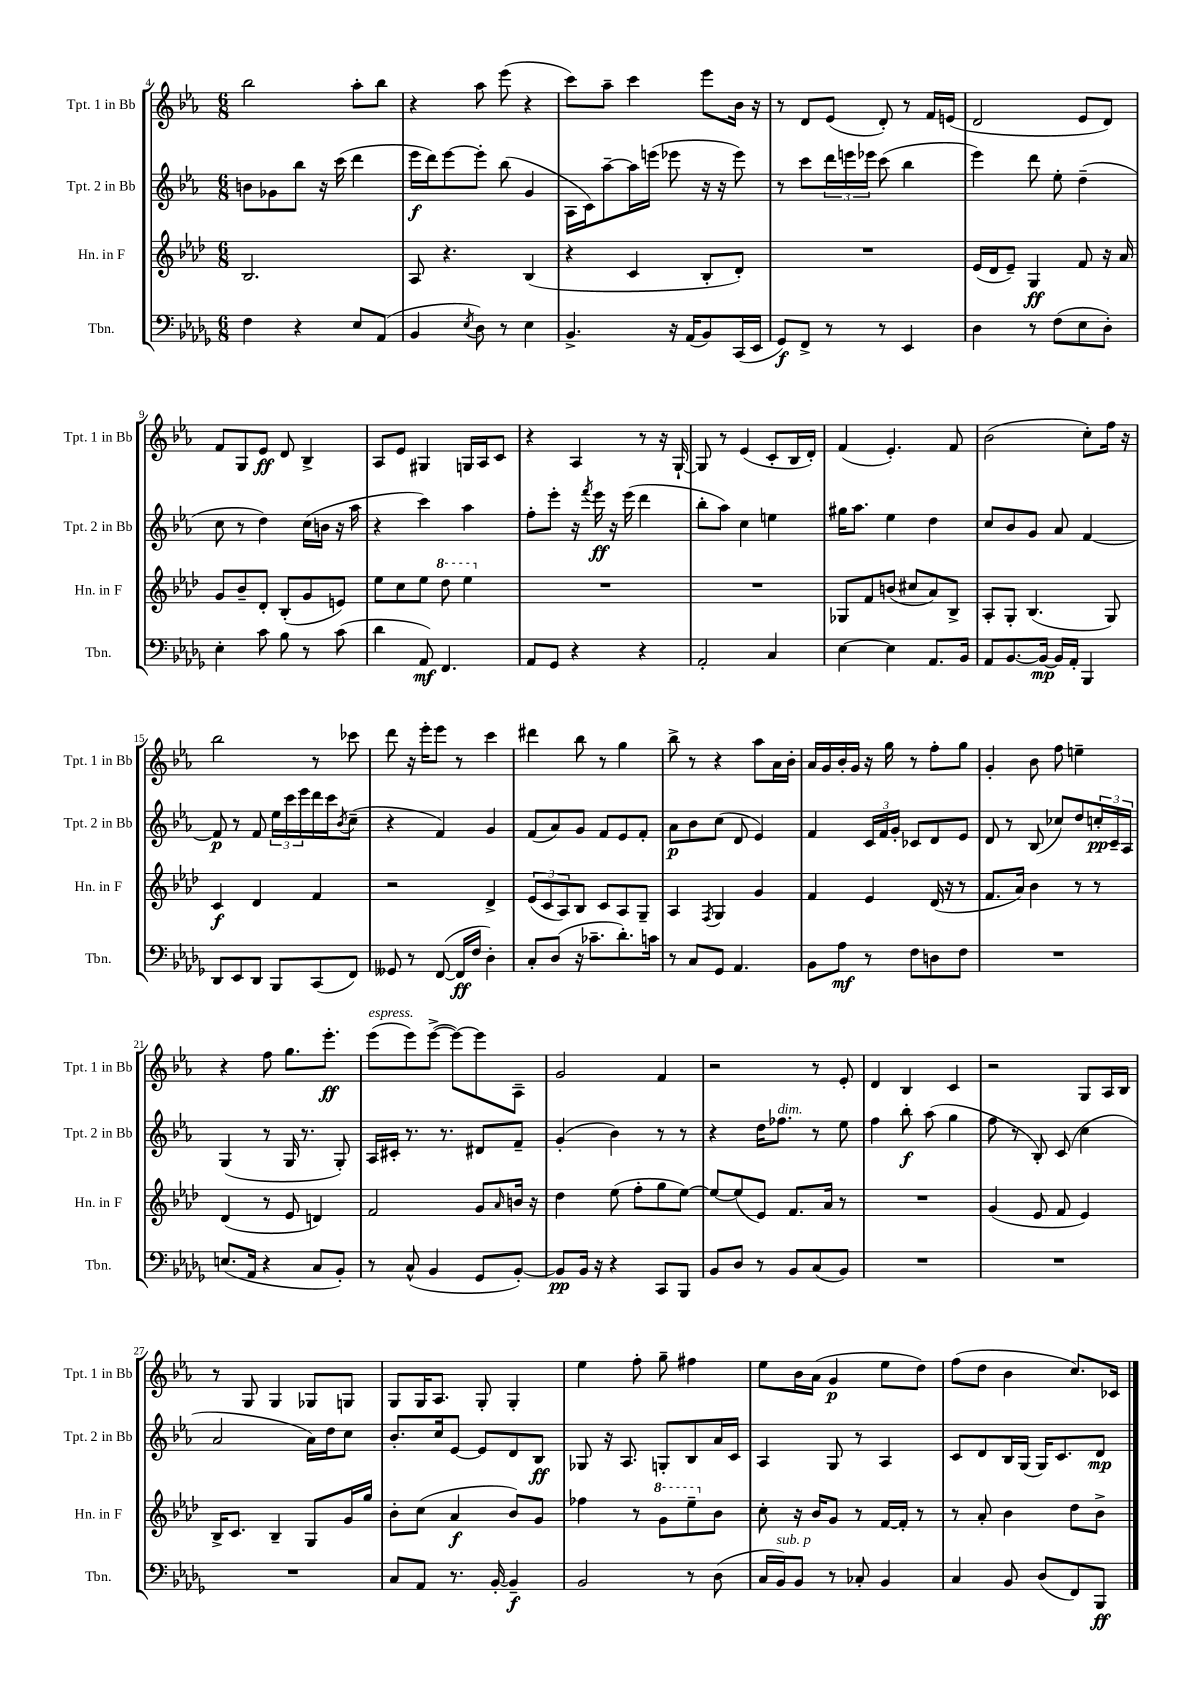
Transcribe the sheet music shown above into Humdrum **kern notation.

**kern	**kern	**kern	**kern
*staff4	*staff3	*staff2	*staff1
*clefF4	*clefG2	*clefG2	*clefG2
*k[b-e-a-d-g-]	*k[b-e-a-d-]	*k[b-e-a-]	*k[b-e-a-]
*M6/8	*M6/8	*M6/8	*M6/8
4F	2.B-	8b	2bb-
.	.	8g-	.
4r	.	8bb-	.
.	.	16r	.
.	.	(16ccc	.
8E-	.	4ddd	8aa-'
(8AA-	.	.	8bb-
=	=	=	=
4BB-	8A-	16eee-	4r
.	.	16ddd)	.
.	4.r	[8eee-	.
8qE-	.	.	.
8D-)	.	8eee-']	8aa-
8r	.	(8bb-	(8eee-
4E-	(4B-	4g	4r
=	=	=	=
4.BB-^	4r	16A-	8ccc)
.	.	16c)	.
.	.	[8aa-~	8aa-~
.	4c	16aa-]	4ccc
.	.	(16eee	.
16r	.	8eee-	.
(16AA-	.	.	.
8BB-)	8B-'	16r	8eee-
.	.	16r	.
(16CC	8d-')	8eee-)	16b-
16EE-	.	.	16r
=	=	=	=
8GG-)	2.r	8r	8r
8FF^	.	8ccc	8d
8r	.	24ddd	(8e-
.	.	24eee	.
.	.	24eee-	.
8r	.	(8ccc	8d')
4EE-	.	4bb-	8r
.	.	.	16f
.	.	.	(16e
=	=	=	=
4D-	(16e-	4eee-)	2d
.	16d-	.	.
.	8e-~)	.	.
8r	4G	8ddd	.
(8F	.	8ee-'	.
8E-	8f	(4dd~	8e-
8D-')	16r	.	8d)
.	16a-	.	.
=	=	=	=
4E-'	8g	8cc	8f
.	8b-~	8r	8G
8c	8d-'	4dd)	8e-
8B-	(8B-'	.	8d
8r	8g	(16cc	4B-^
.	.	16b	.
(8c	8e)	16r	.
.	.	16aa-	.
=	=	=	=
4d-	8ee-	4r	8A-
.	8cc	.	8e-
8AA-)	8ee-	4ccc)	4G#
4.FF	8ddd-	.	.
.	4eee-	4aa-	16G
.	.	.	16A-
.	.	.	8c
=	=	=	=
8AA-	2.r	8ff'	4r
8GG-	.	8eee-'	.
4r	.	16r	4A-
.	.	8qfff	.
.	.	16eee-	.
.	.	16r	.
.	.	(16eee-	.
4r	.	4ddd	8r
.	.	.	16r
.	.	.	[16G`
=	=	=	=
2AA-'	2.r	8bb-'	8G]
.	.	8aa-)	8r
.	.	4cc	(4e-
4C	.	4ee	8c'
.	.	.	16B-
.	.	.	16d')
=	=	=	=
[4E-	8G-	16gg#	(4f
.	.	8.aa-	.
.	8f	.	.
4E-]	(8b	4ee-	4.e-')
.	8cc#	.	.
8.AA-	8a-)	4dd	.
.	8B-^	.	8f
16BB-	.	.	.
=	=	=	=
8AA-	8A-'	8cc	(2b-
[8.BB-	8G'	8b-	.
.	(4.B-	8g	.
16BB-_	.	.	.
16BB-]	.	8a-	.
16AA-'	.	.	.
4BBB-	.	[4f	8cc')
.	8G)	.	16ff
.	.	.	16r
=	=	=	=
8DD-	4c	8f]	2bb-
8EE-	.	8r	.
8DD-	4d-	8f	.
8BBB-	.	24ee-	.
.	.	24ccc	.
.	.	24eee-	.
(8CC	4f	16ddd	8r
.	.	16ccc	.
.	.	8qb-	.
8FF)	.	(8cc~	8ccc-
=	=	=	=
8GG--	2r	4r	8ddd
8r	.	.	16r
.	.	.	16eee-'
([8FF	.	4f)	8eee-
16FF]	.	.	8r
16F	.	.	.
4D-')	4d-^	4g	4ccc
=	=	=	=
8C'	(12e-	(8f	4ddd#
.	12c	.	.
(8D-	.	8a-)	.
.	12A-)	.	.
16r	8B-	8g	8bb-
8.c-~	.	.	.
.	8c	8f	8r
8.d-')	8A-	8e-	4gg
.	8G~	8f'	.
16c	.	.	.
=	=	=	=
8r	4A-	8a-	8bb-^
8C	.	8b-	8r
.	8qF	.	.
8GG-	4G	(8cc	4r
4.AA-	.	8d	.
.	4g	4e-)	8aa-
.	.	.	16a-
.	.	.	16b-'
=	=	=	=
8BB-	4f	4f	16a-
.	.	.	16g
8A-	.	.	16b-'
.	.	.	16g
8r	4e-	24c	16r
.	.	24f	.
.	.	.	16gg
.	.	24g'	.
8F	.	8c-	8r
8D	(16d-	8d	8ff'
.	16r	.	.
8F	8r	8e-	8gg
=	=	=	=
2.r	8.f	8d	4g'
.	.	8r	.
.	16a-)	.	.
.	4b-	(8B-	8b-
.	.	8cc-)	8ff
.	8r	8dd	4ee~
.	8r	24cc'	.
.	.	24c~	.
.	.	24A-	.
=	=	=	=
(8.E	(4d-	(4G	4r
16AA-	.	.	.
4r	8r	8r	8ff
.	8e-	16G	8.gg
.	.	8.r	.
8C	4d)	.	.
.	.	.	8.eee-'
8BB-')	.	8G')	.
=	=	=	=
8r	2f	16A-	(8eee-
.	.	16c#'	.
(8C^^	.	8.r	8eee-)
4BB-	.	.	([8eee-^
.	.	8.r	.
.	.	.	8eee-_)
8GG-	8g	8d#	8eee-]
.	16qqa-	.	.
[8BB-')	16b	8f~	8A-~
.	16r	.	.
=	=	=	=
8BB-]	4dd-	(4g'	2g
16BB-	.	.	.
16r	.	.	.
4r	(8ee-	4b-)	.
.	8ff'	.	.
8CC	8gg	8r	4f
8BBB-	[8ee-)	8r	.
=	=	=	=
8BB-	8ee-_	4r	2r
8D-	(8ee-]	.	.
8r	8e-)	16dd	.
.	.	8.ff-	.
8BB-	8.f	.	.
(8C	.	8r	8r
.	16a-	.	.
8BB-)	8r	8ee-	8e-'
=	=	=	=
2.r	2.r	4ff	4d
.	.	8bb-'	4B-
.	.	(8aa-	.
.	.	4gg	4c
=	=	=	=
2.r	(4g	8ff	2r
.	.	8r	.
.	8e-	8B-')	.
.	8f	(8c	.
.	4e-)	4cc	8G
.	.	.	16A-
.	.	.	16B-
=	=	=	=
2.r	16B-^	2a-	8r
.	8.c	.	.
.	.	.	8G
.	4B-~	.	4G
.	8G	16a-)	8G-
.	.	16dd	.
.	16g	8cc	8G
.	16gg	.	.
=	=	=	=
8C	8b-'	8.b-'	8G
8AA-	(8cc	.	16G
.	.	16cc	8.A-
8.r	4a-	[8e-	.
.	.	8e-]	8G'
[16BB-'	.	.	.
4BB-~]	8b-)	8d	4G'
.	8g	8B-	.
=	=	=	=
2BB-	4ff-	8G-	4ee-
.	.	16r	.
.	.	8.A-	.
.	8r	.	8ff'
.	8gg	8G'	8gg~
8r	8eee-~	8B-	4ff#
(8D-	8b-	16a-	.
.	.	16c	.
=	=	=	=
16C	8cc'	4A-	8ee-
16BB-)	.	.	.
8BB-	16r	.	16b-
.	16b-	.	(16a-
8r	8g	8G	4g
8C-'	8r	8r	.
4BB-	[16f	4A-	8ee-
.	16f']	.	.
.	8r	.	8dd)
=	=	=	=
4C	8r	8c	(8ff
.	8a-'	8d	8dd
8BB-	4b-	16B-	4b-
.	.	(16G	.
(8D-	.	16G)	.
.	.	8.c	.
8FF)	8dd-	.	8.cc)
8BBB-	8b-^	8d	.
.	.	.	16c-
==	==	==	==
*-	*-	*-	*-
